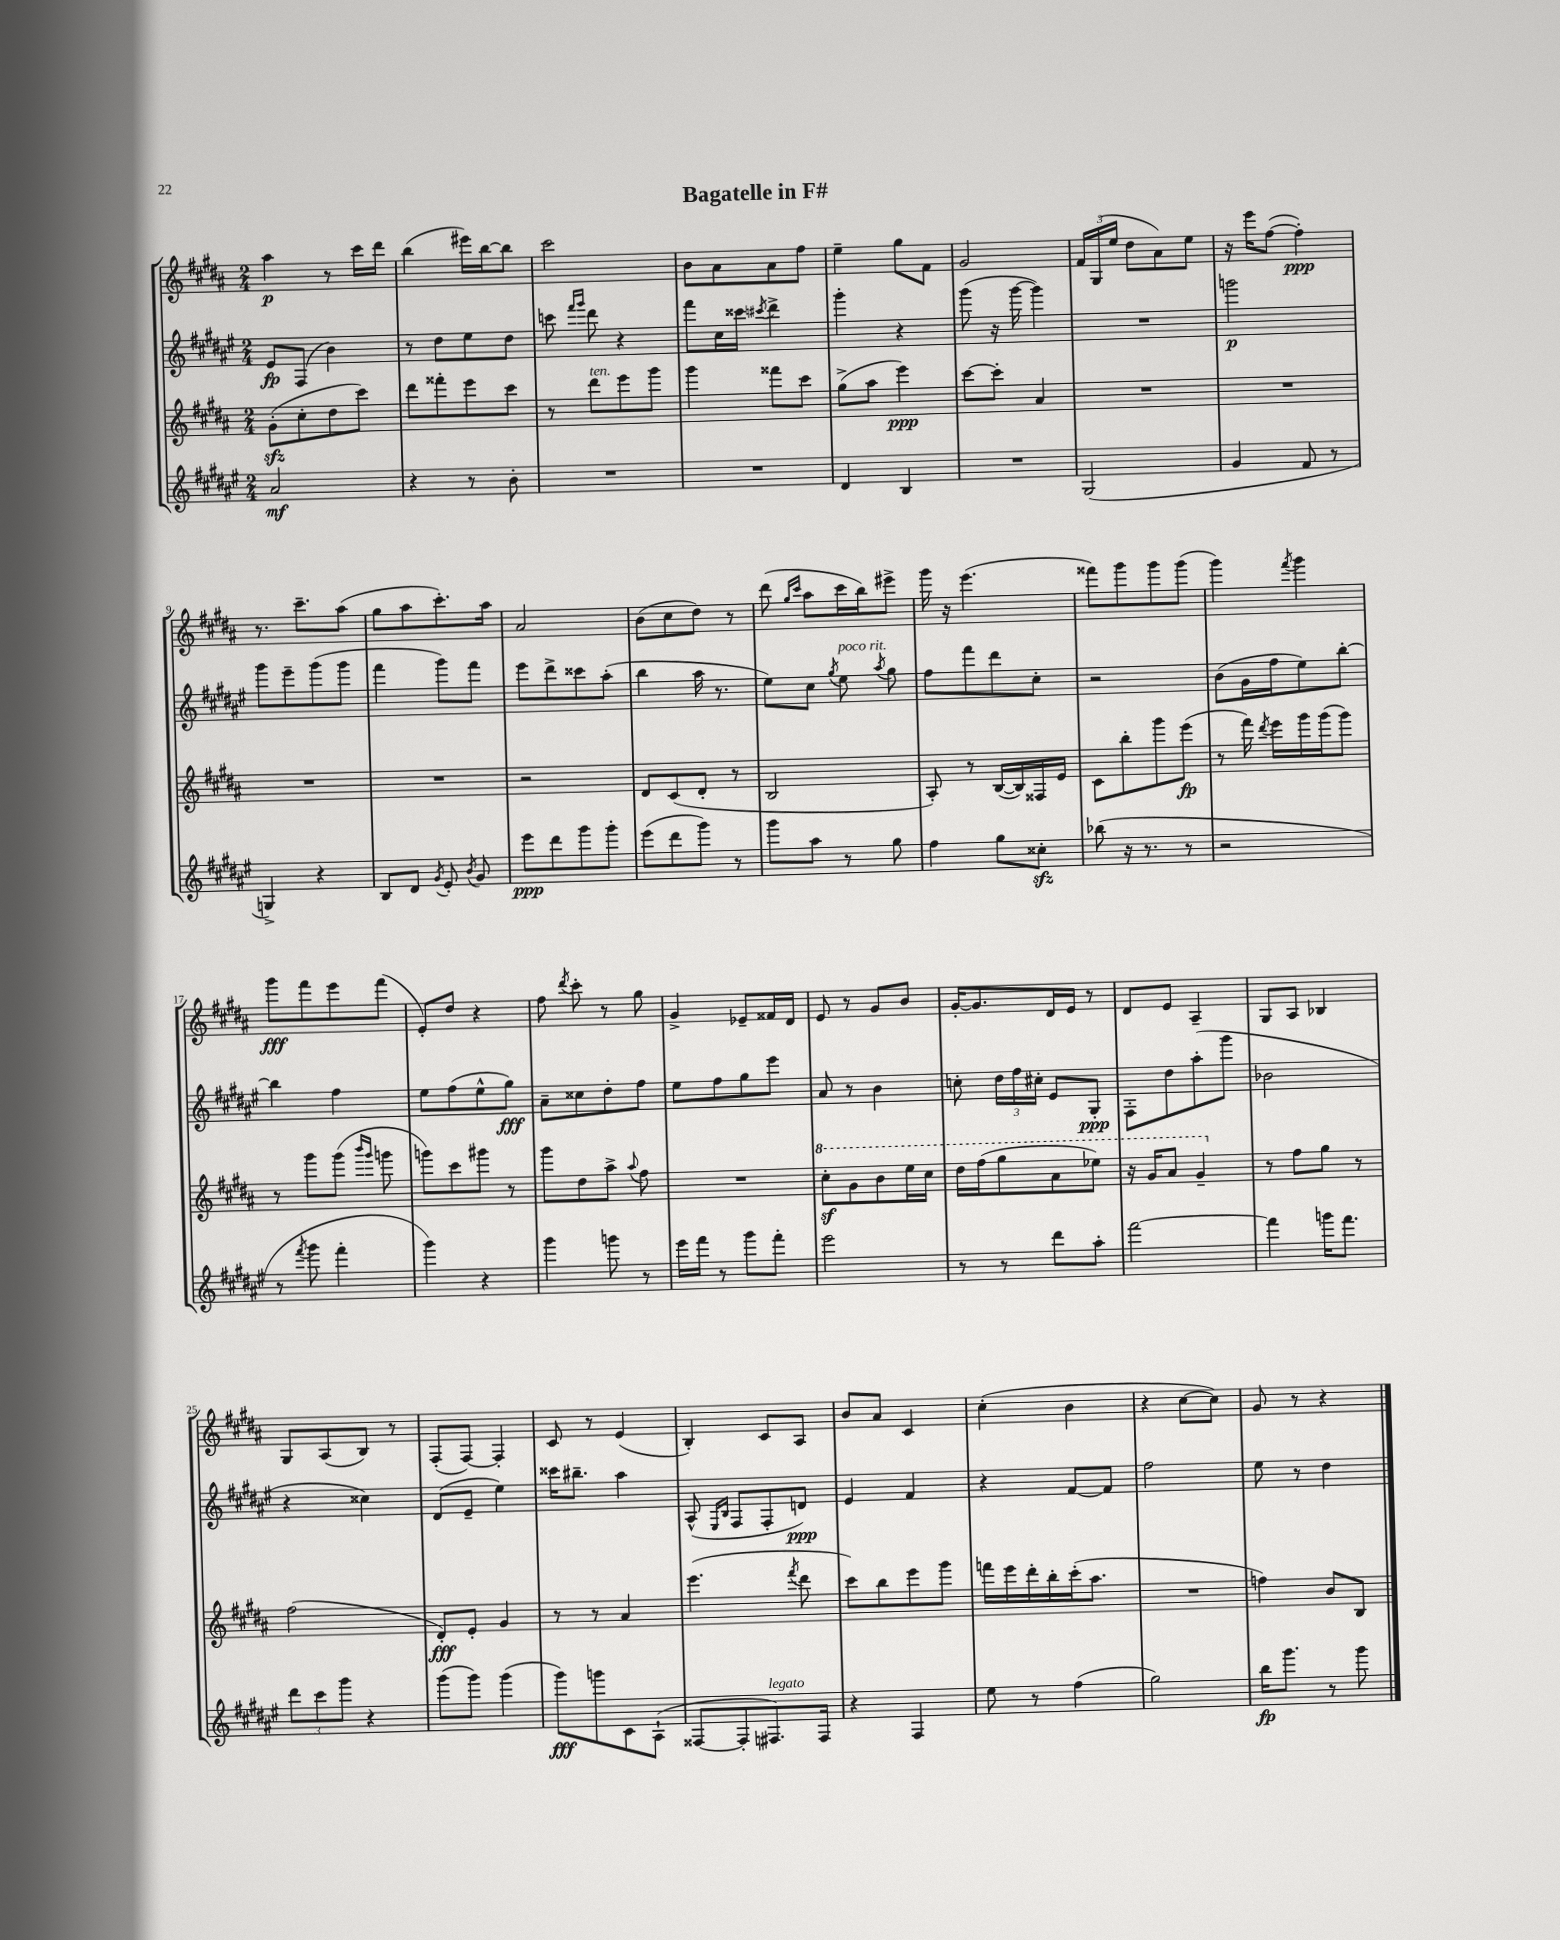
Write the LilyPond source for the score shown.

\header { title = "Bagatelle in F#" }
<<
\new StaffGroup <<
\new Staff = "s0" {
    \clef treble \key b \major \numericTimeSignature \time 2/4
    \autoBeamOff ais''4\p r8 cis'''16[ dis'''16] |
    b''4( eis'''16[) b''16~ b''8] |
    cis'''2 |
    b'8[ ais'8 ais'8 fis''8] |
    e''4-- gis''8[ fis'8] |
    gis'2 |
    \tuplet 3/2 { fis'16[ gis16( e''16] } dis''8[ ais'8) e''8] |
    r16 e'''16[ fis''8]~( fis''4-.\ppp) |
    r8. cis'''8.[-- ais''8]( |
    gis''8[ ais''8 cis'''8.-.) ais''16] |
    ais'2 |
    b'8[( cis''8 dis''8]) r8 |
    dis'''8( \grace { gis''16[ cis'''16] } ais''8[ cis'''16 b''16) eis'''8]-> |
    gis'''16 r16 e'''4.( |
    fisis'''8[) gis'''8 gis'''8 gis'''8]( |
    gis'''4) \acciaccatura { fis'''8 } gis'''4 |
    gis'''8[\fff fis'''8 e'''8 fis'''8]( |
    e'8[-.) dis''8] r4 |
    fis''8 \acciaccatura { dis'''8 } cis'''8-. r8 gis''8 |
    gis'4-> ees'8[-- fisis'16 dis'16] |
    e'8 r8 gis'8[ b'8] |
    gis'16[~-. gis'8. dis'16 e'16] r8 |
    dis'8[ e'8] ais4-- |
    gis8[ ais8] bes4 |
    gis8[ ais8( b8]) r8 |
    fis8[-.( fis8]~) fis4-. |
    cis'8 r8 e'4( |
    b4-.) cis'8[ ais8] |
    b'8[ ais'8] cis'4 |
    cis''4-.( b'4 |
    r4 cis''8[~ cis''8]) |
    gis'8 r8 r4 \bar "|." |
}
\new Staff = "s1" {
    \clef treble \key fis \major \numericTimeSignature \time 2/4
    \autoBeamOff eis'8[\fp fis8]( b'4) |
    r8 dis''8[ eis''8 dis''8] |
    c'''8 \grace { fis'''16[ gis'''16] } dis'''8 r4 |
    fis'''8[ cis''16 cisis'''16] \acciaccatura { cis'''8 } dis'''4-> |
    gis'''4-. r4 |
    gis'''8( r16 gis'''16~ gis'''4) |
    R2 |
    g'''2\p |
    gis'''8[ eis'''8-- gis'''8( gis'''8] |
    fis'''4 gis'''8[) fis'''8] |
    eis'''8[ dis'''8-> cisis'''8 ais''8]-.( |
    b''4 ais''16 r8. |
    eis''8[) cis''8] \acciaccatura { gis''8 } eis''8^\markup { \italic "poco rit." } \acciaccatura { ais''8 } gis''8 |
    fis''8[ fis'''8 dis'''8 cis''8]-. |
    r2 |
    b'8[( gis'16 fis''16 eis''8) b''8]~-. |
    b''4 fis''4 |
    eis''8[ fis''8( eis''8-^ gis''8]\fff) |
    ais'8[-- cisis''8 dis''8-. fis''8] |
    eis''8[ fis''8 gis''8 eis'''8] |
    ais'8 r8 b'4 |
    c''8-. \tuplet 3/2 { dis''16[ fis''16 cis''16]-. } eis'8[ gis8]-.\ppp |
    fis8[-. dis''8 ais''8-.( gis'''8] |
    bes'2 |
    r4 cisis''4) |
    dis'8[( eis'8]-- eis''4) |
    cisis'''16[ bis''8.]-- ais''4 |
    ais8-^( \grace { eis16[ b16] } fis8[ fis8-. d'8]\ppp) |
    eis'4 fis'4 |
    r4 fis'8[~ fis'8] |
    fis''2 |
    eis''8 r8 dis''4 \bar "|." |
}
\new Staff = "s2" {
    \clef treble \key b \major \numericTimeSignature \time 2/4
    \autoBeamOff gis'8[-.\sfz( cis''8-. dis''8 cis'''8]) |
    dis'''8[ fisis'''8-. e'''8 cis'''8] |
    r8 dis'''8[^\markup { \italic "ten." } e'''8 gis'''8] |
    gis'''4 fisis'''8[ cis'''8] |
    gis''8[->( ais''8] e'''4\ppp) |
    cis'''8[~ cis'''8]-. ais'4 |
    R2 |
    R2 |
    R2 |
    R2 |
    r2 |
    dis'8[ cis'8( dis'8]-. r8 |
    b2 |
    ais8-.) r8 b16[~( b16) fisis16 e'16] |
    cis'8[ b''8-. gis'''8 e'''8]\fp( |
    r8 fis'''16) \acciaccatura { dis'''8 } e'''16[ gis'''16 gis'''16( gis'''8]) |
    r8 gis'''8[ gis'''8]( \grace { b'''16[ gis'''16] } g'''8 |
    g'''8[) cis'''8 gis'''8] r8 |
    gis'''8[ dis''8 ais''8]-> \appoggiatura { ais''8 } fis''8 |
    R2 |
    \ottava #1 cis'''8[-.\sf gis''8 b''8 e'''16 cis'''16] |
    dis'''16[ fis'''16( gis'''8 ais''8 ees'''8]) |
    r16 gis''16[ ais''8] gis''4-- \ottava #0 |
    r8 fis''8[ gis''8] r8 |
    fis''2( |
    dis'8[-.\fff) e'8]-. gis'4 |
    r8 r8 ais'4 |
    e'''4.( \acciaccatura { fis'''8 } dis'''8 |
    cis'''8[) b''8 e'''8 gis'''8] |
    f'''16[ e'''16 dis'''16-. b''16-. cis'''16-.( ais''8.] |
    R2 |
    f''4) b'8[ b8] \bar "|." |
}
\new Staff = "s3" {
    \clef treble \key fis \major \numericTimeSignature \time 2/4
    \autoBeamOff ais'2\mf |
    r4 r8 b'8-. |
    R2 |
    R2 |
    dis'4 b4 |
    R2 |
    gis2( |
    gis'4 fis'8 r8 |
    g4->) r4 |
    b8[ dis'8] \acciaccatura { gis'8 } eis'8-. \acciaccatura { b'8 } gis'8 |
    eis'''8[\ppp dis'''8 gis'''8 gis'''8]-. |
    eis'''8[( dis'''8 gis'''8]) r8 |
    gis'''8[ ais''8] r8 gis''8 |
    fis''4 gis''8[ cisis''8]-.\sfz |
    bes''8( r16 r8. r8 |
    r2 |
    r8 \acciaccatura { fis'''8 } gis'''8 fis'''4-. |
    gis'''4) r4 |
    gis'''4 g'''8 r8 |
    eis'''16[ fis'''16] r8 gis'''8[ fis'''8]-. |
    eis'''2 |
    r8 r8 dis'''8[ ais''8]-. |
    fis'''2~ |
    fis'''4 g'''16[ fis'''8.] |
    \tuplet 3/2 { dis'''8[ cis'''8 gis'''8] } r4 |
    gis'''8[( gis'''8]) gis'''4( |
    gis'''8[\fff) g'''8 cis'8 ais8]-!( |
    fisis8[~ fisis8-. fis8.^\markup { \italic "legato" }) fis16] |
    r4 fis4 |
    eis''8 r8 fis''4( |
    gis''2) |
    b''16[\fp gis'''8.] r8 gis'''8 \bar "|." |
}
>>
>>
